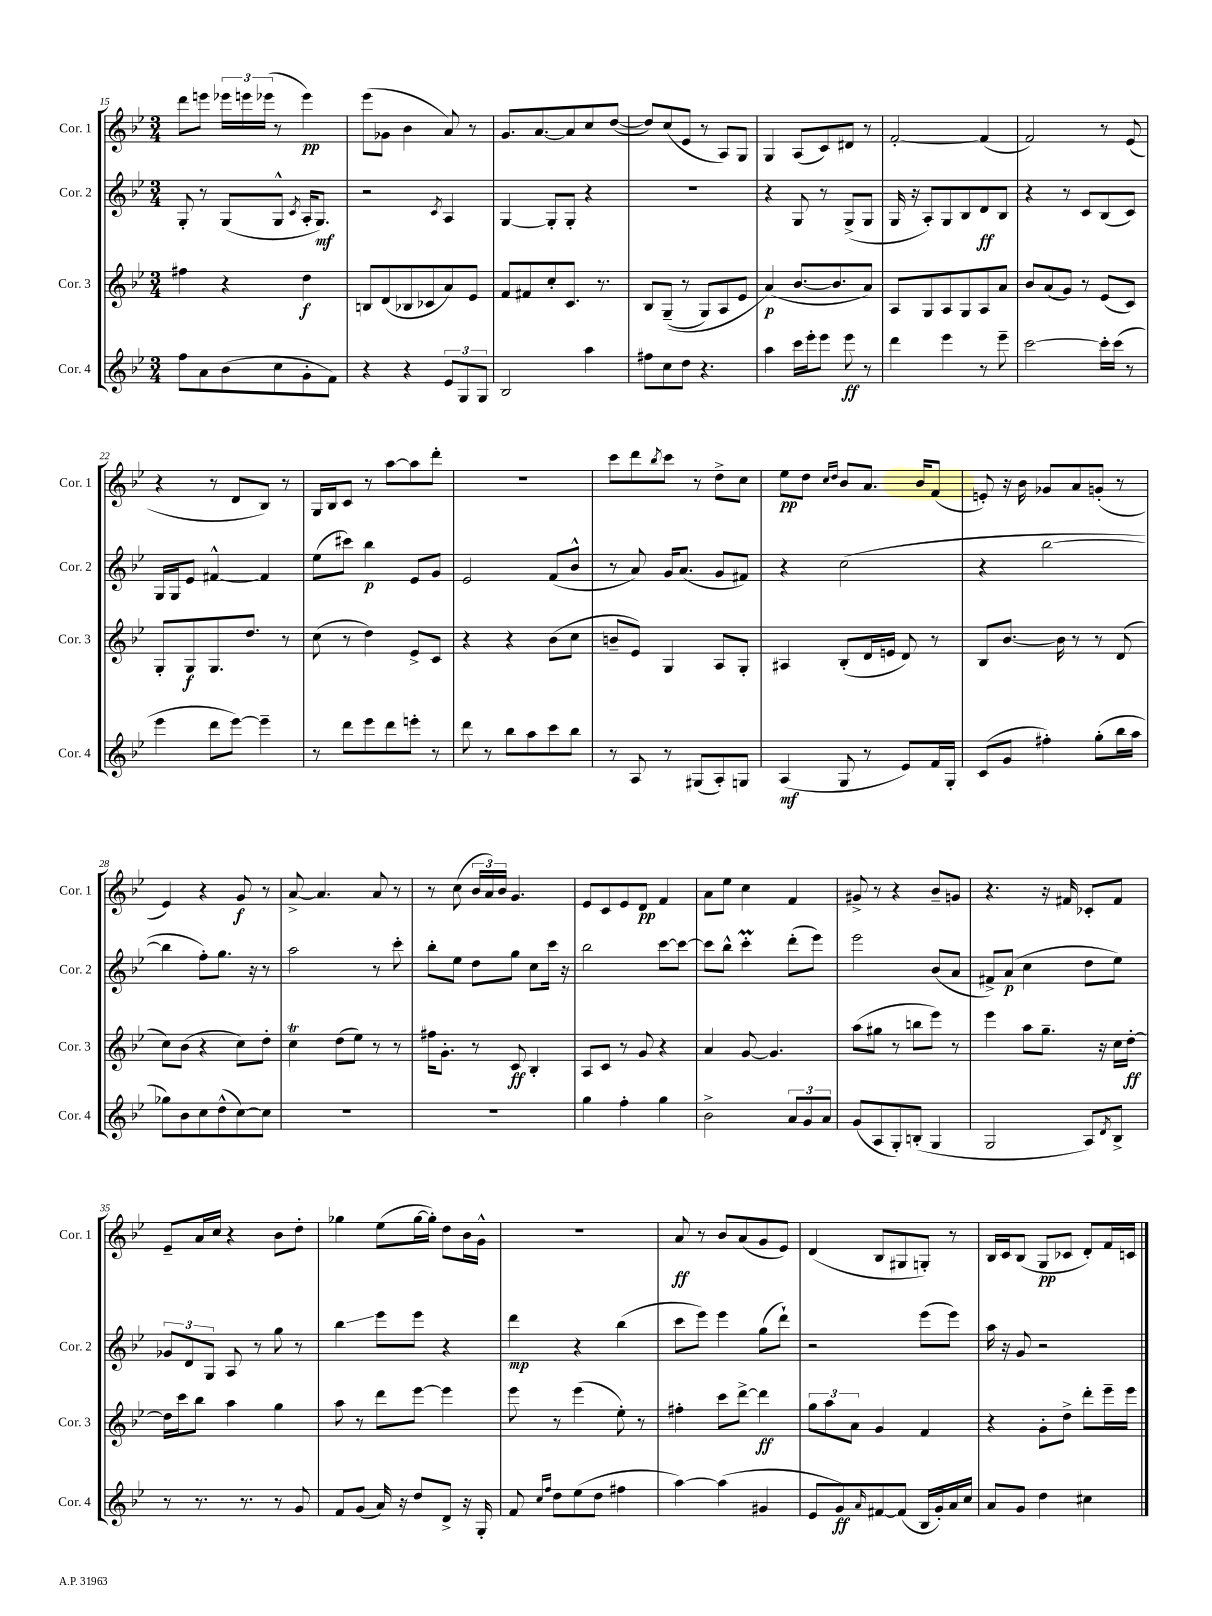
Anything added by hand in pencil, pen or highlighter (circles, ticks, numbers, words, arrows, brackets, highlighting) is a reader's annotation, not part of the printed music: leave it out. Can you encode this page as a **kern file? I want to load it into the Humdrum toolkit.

**kern	**kern	**kern	**kern
*staff4	*staff3	*staff2	*staff1
*clefG2	*clefG2	*clefG2	*clefG2
*k[b-e-]	*k[b-e-]	*k[b-e-]	*k[b-e-]
*M3/4	*M3/4	*M3/4	*M3/4
8ff\L	4ff#\	8G'/	8ddd\L
8a\	.	8r	8eee\J
(8b-\	4r	(8G/L	24eee-\LL
.	.	.	24eee\
.	.	.	(24eee-\JJ
8cc\	.	8G^^/J	8r
.	.	8qc/	.
8g'\	4dd\	16A'/LK	4eee-\)
.	.	8.G/J)	.
8f\J)	.	.	.
=	=	=	=
4r	8B/L	2r	(8eee-\L
.	(8d/	.	8g-\J
4r	8B-/	.	4b-\
.	8c-/	.	.
.	.	8qc/	.
12e-/L	8a/)	4A/	8a/)
12G/	.	.	.
.	8e-/J	.	8r
12G/J	.	.	.
=	=	=	=
2B-/	8f/L	[4G/	8.g/L
.	8f#/	.	.
.	.	.	[8.a/
.	8cc'/	8G'/]L	.
.	8.c/J	8G'/J	8a/]
4aa\	.	4r	8cc/
.	8.r	.	.
.	.	.	([8dd/J
=	=	=	=
8ff#\L	8B-/L	2.r	8dd/]L)
8cc\	&((8G~/J	.	(8cc/
8dd\J	8r	.	8e-/J
4.r	8G/L)	.	8r
.	8A/	.	8A/L)
.	8e-/J	.	8G/J
=	=	=	=
4aa\	(4a/&)	4r	4G/
16ccc\LL	[8.b-/L	8G/	(8A/L
16eee-'\J	.	.	.
8eee-\J	.	8r	8c/)
.	8.b-/]	.	.
8eee-\	.	(8G^/L	8d#/J
8r	8a/J)	8G/J	8r
=	=	=	=
4ddd\	8A/L	16G/	[2f'/
.	.	16r	.
.	8G/	8A'/L)	.
4eee-\	8A/	8G/	.
.	8G/	8B-/	.
8r	8A/	8d/	(4f/]
8eee-~\	8a/J	8B-/J	.
=	=	=	=
[2ccc\	8b-/L	4r	2f/)
.	(8a/	.	.
.	8g/J)	8r	.
.	8r	8c/L	.
16ccc'\]LL	(8e-/L	(8B-/	8r
(16ccc\JJ	.	.	.
8r	8c/J)	8c/J)	(8e-/
=	=	=	=
4eee-\	8G'/L	16G/LL	4r
.	.	16G/J	.
.	8G/	8e-/J	.
8ddd\L	8.G/	[4f#^^/	8r
[8eee-\J)	.	.	8d/L
.	8.dd/J	.	.
4eee-~\]	.	4f#/]	8B-/J)
.	8r	.	8r
=	=	=	=
8r	(8cc\	(8ee-\L	16G/LL
.	.	.	16B-/J
8ddd\L	8r	8ccc#\J)	8c/J
8eee-\	4dd\)	4bb-\	8r
8ddd\	.	.	[8aa\L
8eee'\J	8e-^/L	8e-/L	8aa\]
8r	8c/J	8g/J	8ddd'\J
=	=	=	=
8ddd\	4r	2e-/	2.r
8r	.	.	.
8bb-\L	4r	.	.
8aa\	.	.	.
8ccc\	(8b-\L	(8f/L	.
8bb-\J	8cc\J	8b-^^/J	.
=	=	=	=
8r	8b~/L	8r	8ccc\L
8A/	8e-/J)	8a/)	8ddd\
.	.	.	8qbb-/
8r	4G/	16g/LK	8ccc\J
.	.	(8.a/J	.
(8G#/L	.	.	8r
8A'/)	8A/L	8g/L	8dd^\L
8G/J	8G'/J	8f#/J)	8cc\J
=	=	=	=
(4A/	4A#/	4r	8ee-\L
.	.	.	8dd\J
.	.	.	16qqcc/LL
.	.	.	16qqdd/JJ
8G/	(8B-'/L	(2cc\	8b-/L
8r	16d/L	.	8.a/J
.	16e/JJ	.	.
8e-/L)	8d/)	.	.
.	.	.	16b-/LK
16f/L	8r	.	(8f/J
16G'/JJ	.	.	.
=	=	=	=
(8c/L	8B-/L	4r	8e'/)
8g/J	[8.b-/J	.	16r
.	.	.	16b-\
4ff#'\)	.	[2bb-\	8g-/L
.	16b-\]	.	.
.	8r	.	8a/
(8gg'\L	8r	.	(8g'/J
16bb-\L	(8d/	.	8r
16aa\JJ	.	.	.
=	=	=	=
8gg-\L)	8cc\L)	4bb-\]	4e-/)
8b-\	(8b-\J	.	.
8cc\	4r	8ff'\L)	4r
(8dd^^\	.	8.gg\J	.
[8cc\)	8cc\L)	.	8g/
.	.	16r	.
8cc\]J	8dd'\J	8r	8r
=	=	=	=
2.r	4cc\	2aa\	[8a^/
.	.	.	4.a/]
.	(8dd\L	.	.
.	8ee-\J)	.	.
.	8r	8r	8a/
.	8r	8ccc'\	8r
=	=	=	=
2.r	16ff#\LK	8bb-'\L	8r
.	8.g'\J	.	.
.	.	8ee-\J	(8cc\
.	8r	8dd\L	24b-/LL
.	.	.	24a/)
.	.	.	24b-/JJ
.	8c/	8gg\J	4.g/
.	4B-'/	8cc\L	.
.	.	16ccc\Jk	.
.	.	16r	.
=	=	=	=
4gg\	8A/L	2bb-\	8e-/L
.	8c/J	.	8c/
4ff'\	8r	.	8e-/
.	8g/	.	8d/J
4gg\	4r	[8ccc\L	4f/
.	.	8ccc\_J	.
=	=	=	=
2b-^\	4a/	8ccc\]L	8a\L
.	.	8bb-^^\J	8ee-\J
.	[8g/	4ccc'\	4cc\
.	4.g/]	.	.
12a/L	.	(8ddd'\L	4f/
12g/	.	.	.
.	.	8eee-\J)	.
12a/J	.	.	.
=	=	=	=
(8g/L	(8aa\L	2eee-\	8g#^/
8A/	8gg#\J	.	8r
8G'/)	8r	.	4r
(8B'/J	8bb\L	.	.
4G/	8eee-\J)	(8b-/L	8b-~/L
.	8r	8a/J	8g/J
=	=	=	=
2G/	4eee-\	8f#^/L)	4.r
.	.	(8a/J	.
.	8aa\L	4cc\	.
.	8.gg~\J	.	16r
.	.	.	16f#/
8A/L)	.	8dd\L	8c-'/L
.	16r	.	.
8qd/	.	.	.
8B-^/J	16cc\LL	8ee-\J)	8f#/J
.	[16dd'\JJ	.	.
=	=	=	=
8r	16dd\]LL	12g-/L	8e-~/L
.	16ccc\J	.	.
.	.	12d/	.
8.r	8bb-\J	.	16a/L
.	.	12G/J	.
.	.	.	16cc/JJ
.	4aa\	8A/	4r
8.r	.	.	.
.	.	8r	.
8r	4gg\	8gg\	8b-\L
8g/	.	8r	8dd'\J
=	=	=	=
8f/L	8aa\	4bb-\	4gg-\
(8g/J	8r	.	.
16a/)	8ddd\L	8eee-\L	(8ee-\L
16r	.	.	.
8dd/L	[8eee-\J	8eee-\J	[16gg-\L
.	.	.	16gg-'\]JJ)
8d^/J	4eee-\]	4r	8dd\L
16r	.	.	16b-\L
16G'/	.	.	16g^^\JJ
=	=	=	=
8f/	8eee-\	4ddd\	2.r
16qqcc/LL	.	.	.
16qqff/JJ	.	.	.
8dd\L	8r	.	.
(8ee-\	(4eee-\	4r	.
8dd\J	.	.	.
4ff#\	8ee-'\)	(4bb-\	.
.	8r	.	.
=	=	=	=
[4aa\)	4ff#'\	8ccc\L	8a/
.	.	8eee-\J)	8r
(4aa\]	8ccc\L	4eee-\	8b-/L
.	[8ddd^\J	.	(8a/
4g#/	4ddd\]	(8gg\L	8g/
.	.	8ddd`\J)	8e-/J)
=	=	=	=
8e-/L	12gg\L	2r	(4d/
.	12aa\	.	.
8g/)	.	.	.
.	12a\J	.	.
16qqa/	.	.	.
[8f#/	4g/	.	8B-/L
(8f#/]J	.	.	8G#/
16B-/LL	4f/	(8eee-\L	8G'/J)
16g'/)	.	.	.
16a/	.	8eee-\J)	8r
16cc/JJ	.	.	.
=	=	=	=
8a/L	4r	16aa\	16B-/LL
.	.	16r	16c/J
8g/J	.	8g/	(8B-/J
4dd\	8g'\L	2r	8G/L
.	8dd^\J	.	8c-/J
4cc#\	8ddd'\L	.	8d'/L)
.	16eee-~\L	.	16f/L
.	16eee-\JJ	.	16c/JJ
==	==	==	==
*-	*-	*-	*-
